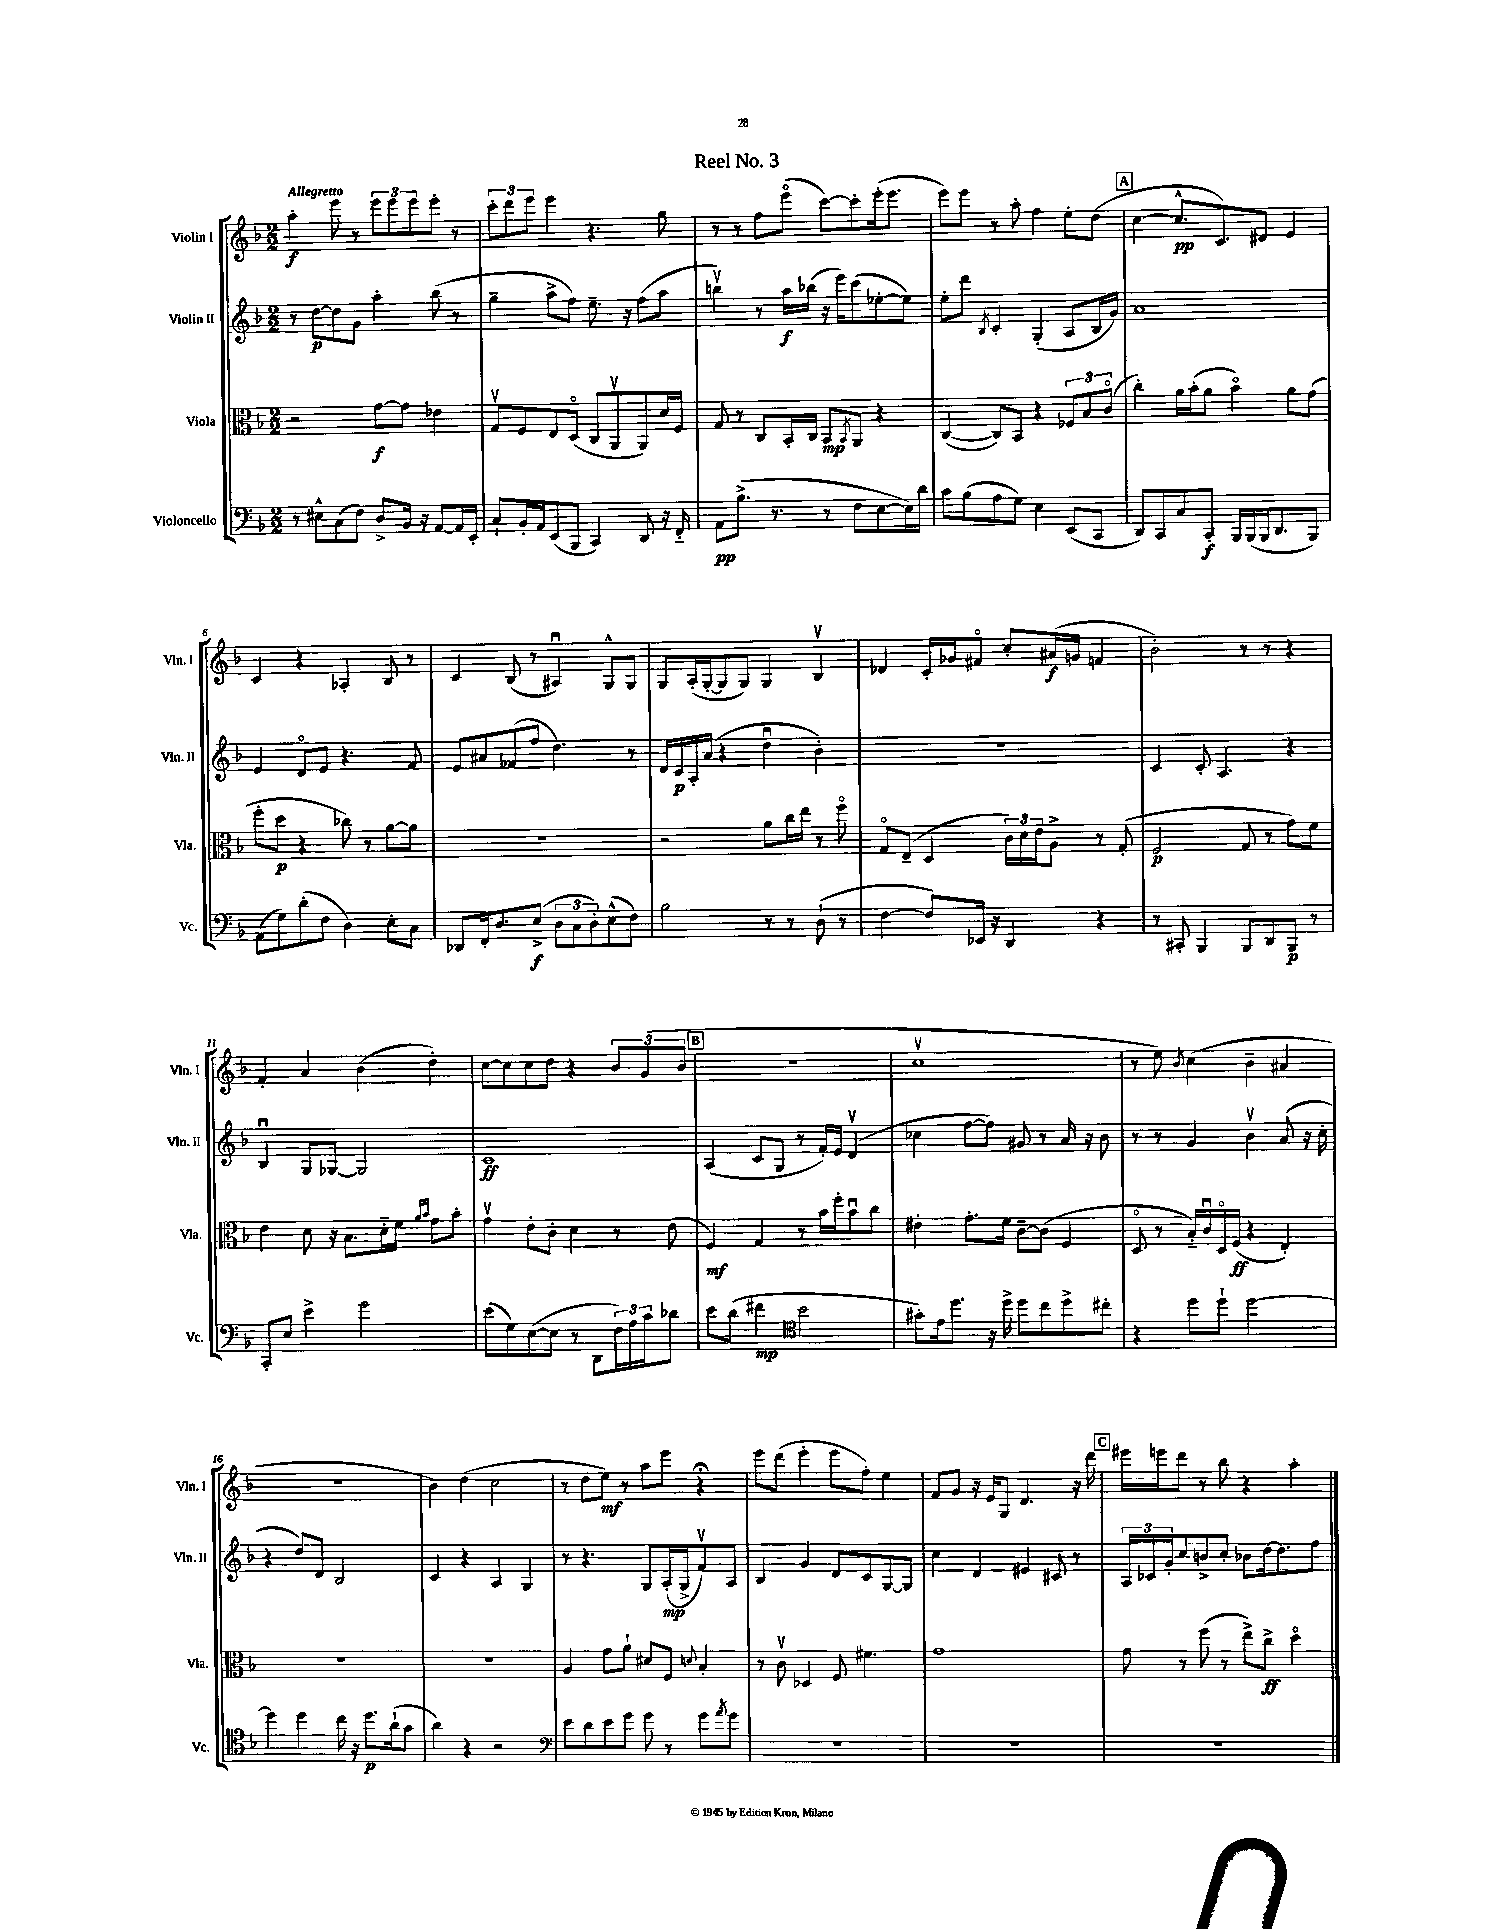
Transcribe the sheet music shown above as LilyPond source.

\header { title = "Reel No. 3" }
<<
\new StaffGroup <<
\new Staff = "s0" \with { instrumentName = "Violin I" shortInstrumentName = "Vln. I" } {
    \clef treble \key f \major \numericTimeSignature \time 2/2 \tempo "Allegretto"
    a''4-.\f e'''8 r8 \tuplet 3/2 { e'''8 e'''8 e'''8 } e'''8-. r8 |
    \tuplet 3/2 { c'''8-. d'''8 e'''8 } e'''4 r4. g''8 |
    r8 r8 f''8 e'''8\flageolet( c'''8~) c'''8-. e'''16-.( e'''8. |
    e'''8) e'''8 r8 a''8-. f''4 e''8-. d''8( |
    \mark \markup { \box "A" } c''4~ c''8.-^\pp c'8.) dis'8 e'4 |
    c'4 r4 aes4-. bes8 r8 |
    c'4 bes8( r8 ais4\downbow) g8-^ g8 |
    g8 a16-.( g16~-. g8 g8) g4 bes4\upbow |
    des'4 c'16-. ges'16 fis'8\flageolet c''8-. ais'16\f( g'16 f'4 |
    bes'2-.) r8 r8 r4 |
    f'4-. a'4 bes'4( d''4-.) |
    c''8~ c''8 c''8 d''8 r4 \tuplet 3/2 { bes'8 g'8( bes'8 } |
    \mark \markup { \box "B" } R1 |
    c''1\upbow |
    r8 e''8) \acciaccatura { bes'8 } c''4( bes'4-- ais'4 |
    r1 |
    bes'4) d''4( c''2 |
    r8 d''8 e''8\mf) r8 a''8 e'''8 r4\fermata |
    e'''8 d'''8( e'''4-. e'''8 f''8-.) e''4 |
    f'8 g'8 r16 e'16 g8 d'4. r16 d'''16 |
    \mark \markup { \box "C" } eis'''16 e'''16 d'''8 r8 bes''8 r4 a''4-. \bar "|." |
}
\new Staff = "s1" \with { instrumentName = "Violin II" shortInstrumentName = "Vln. II" } {
    \clef treble \key f \major \numericTimeSignature \time 2/2
    r8 d''8~\p d''8 g'8 a''4-. bes''8( r8 |
    g''4-- a''8-> f''8) e''8.-- r16 f''8( a''8 |
    b''4\upbow) r8 a''16\f bes''16( r16 e'''16) c'''8( ees''8~-. ees''8) |
    e''8-. d'''8 \acciaccatura { bes8 } c'4-. g4-.( a8 bes16 g'16) |
    \mark \markup { \box "A" } a'1 |
    e'4 d'8\flageolet e'8 r4. f'8 |
    e'8 ais'8 fes'8( f''8 d''4.) r8 |
    d'16 c'16\p a16-. a'16( r4 d''4\downbow bes'4-.) |
    R1 |
    c'4 c'8-. a4. r4 |
    bes4\downbow g8 ges8~ ges2 |
    c'1\ff |
    \mark \markup { \box "B" } a4( c'8 g8 r8 f'16-.) e'16 d'4\upbow( |
    ces''4 f''8~ f''8) gis'8 r8 a'16 r16 bes'8 |
    r8 r8 g'4 bes'4\upbow a'8( r16 c''16-. |
    r4 d''8) d'8 bes2 |
    c'4 r4 a4 g4 |
    r8 r4. g8 a16-.\mp( g16-> f'8\upbow) a8 |
    bes4 g'4 d'8 c'8 g8~ g8 |
    c''4 d'4 eis'4 cis'8 r8 |
    \mark \markup { \box "C" } \tuplet 3/2 { a16 ces'16 g'16-. } c''8 b'8-> c''8-. bes'8 d''16~ d''8. f''8 \bar "|." |
}
\new Staff = "s2" \with { instrumentName = "Viola" shortInstrumentName = "Vla." } {
    \clef alto \key f \major \numericTimeSignature \time 2/2
    r2 g'8~\f g'8 ees'4 |
    g8\upbow f8 e8 d8\flageolet( c8 a,8\upbow a,8) d'16 f16 |
    g8 r8 c8 bes,16-. c16 bes,8\mp \acciaccatura { bes,8 } a,8 r4 |
    c4~( c8) bes,8 r4 \tuplet 3/2 { fes8 bes8 c'8\flageolet( } |
    \mark \markup { \box "A" } c''4-.) a'16 bes'16-.( a'8 bes'4\flageolet) a'8 g'8( |
    f''8-. d''8\p r4 ces''8) r8 a'8~ a'8 |
    R1 |
    r2 a'8 c''16 e''16 r8 f''8\flageolet |
    g8\flageolet e8--( d4 \tuplet 3/2 { c'16) d'16 e'16 } a8-> r8 g8-.( |
    f2\p g8 r8 g'8) f'8 |
    e'4 d'8 r16 bes8. d'16-_ f'16 \grace { a'16 bes'16 } g'8 bes'8-. |
    g'4\upbow e'8-. c'8-. d'4 r8 e'8( |
    \mark \markup { \box "B" } f4\mf) g4 r8 bes'16 f''16-. bes'8\downbow c''8 |
    eis'4-. g'8.-. f'16 c'8~-- c'8( f4 |
    d8\flageolet r8 bes16-_) c'16\downbow d16\flageolet f16\ff( r4 e4-.) |
    r1 |
    R1 |
    a4 g'8 a'8-! dis'8 f8 \appoggiatura { d'8 } bes4-. |
    r8 c'8\upbow des4 f8 fis'4. |
    g'1 |
    \mark \markup { \box "C" } g'8 r8 f''8( r8 e''8->) c''8->\ff d''4\flageolet \bar "|." |
}
\new Staff = "s3" \with { instrumentName = "Violoncello" shortInstrumentName = "Vc." } {
    \clef bass \key f \major \numericTimeSignature \time 2/2
    r8 eis8-^ c8( f8) d8-> bes,16 r16 a,8~ a,16 e,16-. |
    c8-! bes,16-. a,16 e,8( bes,,8 c,4) d,8 r16 f,16-_ |
    a,8\pp bes8.->( r8. r8 f8 e8~ e16) d'16 |
    c'8 bes8( a8 g8) e4 e,8( c,8 |
    \mark \markup { \box "A" } d,8) c,8 c8 c,8-.\f bes,,16 bes,,16( bes,,16 d,8. bes,,8) |
    a,8( g8) d'8-.( f8 d4) e8-. c8 |
    des,8 f,16-. d8. e8->\f( \tuplet 3/2 { d8 c8 d8-.) } e8-^( f8) |
    bes2 r8 r8 d8-!( r8 |
    f4~ f8) ees,16 r16 d,4 r4 |
    r8 cis,8-. bes,,4 bes,,8 d,8 bes,,8\p r8 |
    c,8-. e8 e'4-> g'2 |
    e'8( g8) e8~( e8 r8 d,8 \tuplet 3/2 { f16) a16 c'16 } des'8 |
    \mark \markup { \box "B" } e'8 d'8( fis'4\mp \clef tenor bes'2 |
    gis'8-.) e'16 d''8. r16 d''16-> d''8 c''8 d''8-> cis''8-. |
    r4 d''8 d''8-! d''2~ |
    d''4 d''4 c''16 r16 d''8.\p a'16-!( g'8 |
    a'4) r4 r2 |
    \clef bass e'8 d'8 e'8 g'8 g'8 r8 g'8 \acciaccatura { a'8 } g'8 |
    R1 |
    R1 |
    \mark \markup { \box "C" } R1 \bar "|." |
}
>>
>>
